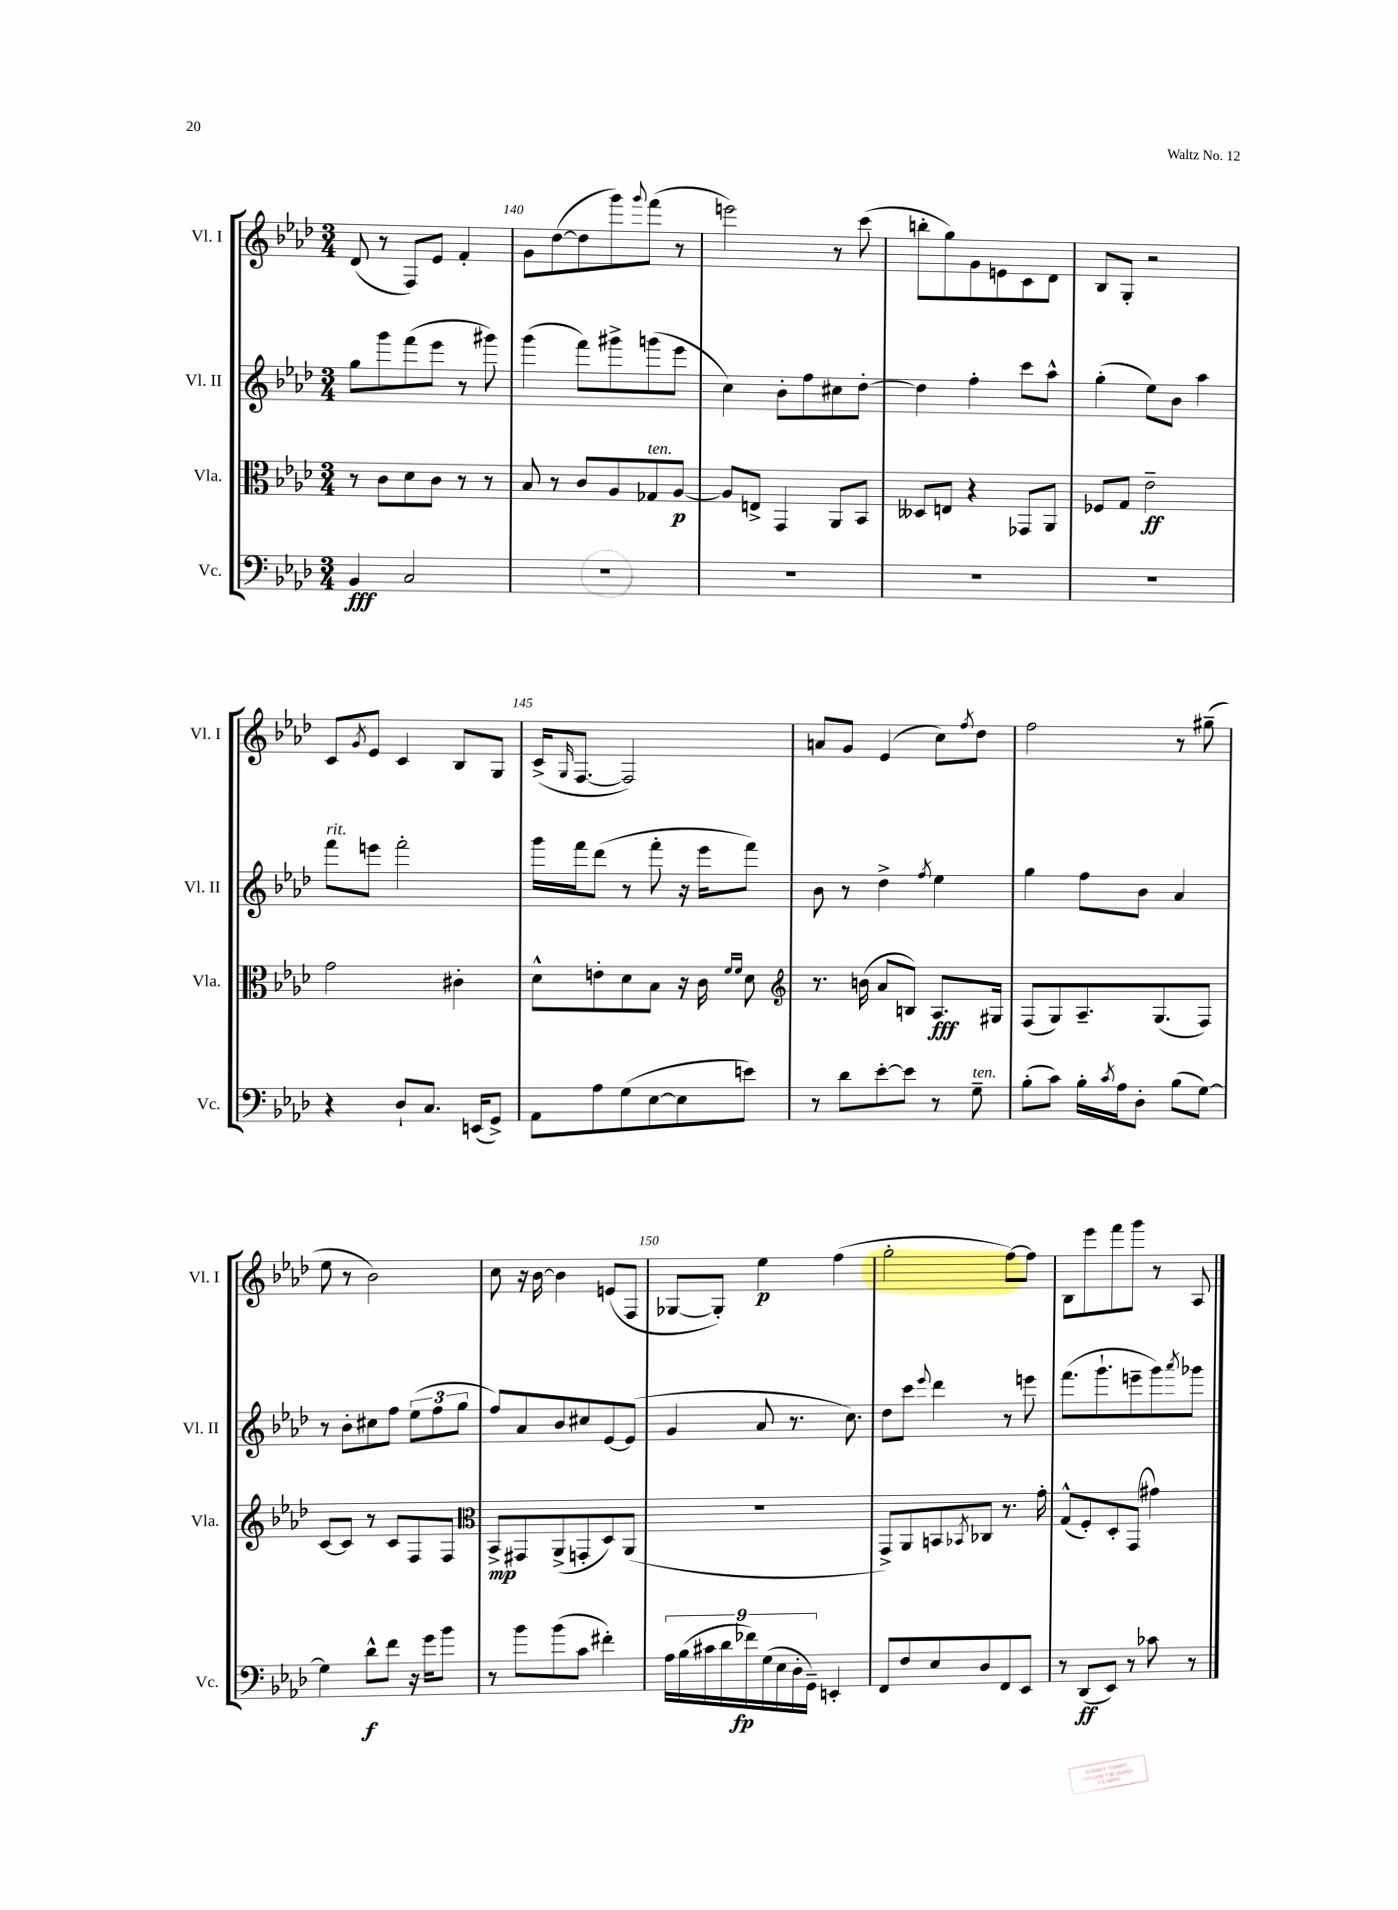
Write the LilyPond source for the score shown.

<<
\new StaffGroup <<
\new Staff = "s0" \with { instrumentName = "Vl. I" shortInstrumentName = "Vl. I" } {
    \clef treble \key aes \major \numericTimeSignature \time 3/4
    des'8( r8 f8) ees'8 f'4-. |
    g'8 des''8~( des''8 g'''8) \appoggiatura { g'''8 } f'''8( r8 |
    e'''2) r8 c'''8( |
    b''8-. g''8) g'8 e'8 c'8 des'8 |
    bes8 g8-. r2 |
    c'8 \acciaccatura { g'8 } ees'8 c'4 bes8 g8 |
    c'16->( \grace { g16 } f8.~ f2) |
    a'8 g'8 ees'4( c''8) \acciaccatura { f''8 } des''8 |
    f''2 r8 gis''8--( |
    ees''8 r8 bes'2) |
    c''8 r16 bes'16~ bes'4 e'8( f8 |
    ges8~ ges8-.) ees''4\p f''4( |
    g''2-. f''8~) f''8 |
    bes8 ees'''8 f'''8 g'''8 r8 aes8 \bar "|." |
}
\new Staff = "s1" \with { instrumentName = "Vl. II" shortInstrumentName = "Vl. II" } {
    \clef treble \key aes \major \numericTimeSignature \time 3/4
    g''8 g'''8 f'''8( ees'''8 r8 gis'''8) |
    g'''4( f'''8) gis'''8-> g'''8( ees'''8 |
    c''4) bes'8-. f''8 cis''8 des''8~-. |
    des''4 f''4-. c'''8 aes''8-^ |
    g''4-.( ees''8) bes'8 aes''4 |
    f'''8^\markup { \italic "rit." } e'''8 f'''2-. |
    g'''16 f'''16 des'''8( r8 f'''8-. r16 ees'''16 f'''8) |
    bes'8 r8 des''4-> \acciaccatura { f''8 } ees''4 |
    g''4 f''8 bes'8 aes'4 |
    r8 bes'8-. cis''8 f''8 \tuplet 3/2 { ees''8( f''8 g''8 } |
    f''8) aes'8 bes'8 cis''8 ees'8~ ees'8( |
    g'4 aes'8 r8. c''8.) |
    des''8 c'''8 \appoggiatura { ees'''8 } des'''4 r8 e'''8 |
    f'''8.( g'''8.-! e'''8-- g'''8) \acciaccatura { aes'''8 } ges'''8 \bar "|." |
}
\new Staff = "s2" \with { instrumentName = "Vla." shortInstrumentName = "Vla." } {
    \clef alto \key aes \major \numericTimeSignature \time 3/4
    r8 c'8 des'8 c'8 r8 r8 |
    bes8 r8 c'8 aes8 ges8^\markup { \italic "ten." } aes8~\p |
    aes8 e8-> g,4 aes,8 bes,8 |
    deses8 e8 r4 ges,8 aes,8 |
    fes8 g8 ees'2--\ff |
    g'2 cis'4-. |
    des'8-^ e'8-. des'8 bes8 r16 c'16 \grace { f'16 f'16 } des'8 |
    \clef treble r8. b'16( aes'8 b8) aes8.\fff gis16 |
    f8( g8) aes8.-- g8.( f8) |
    c'8~ c'8 r8 c'8 f8 f8 |
    \clef alto bes,8->\mp gis,8 aes,8->( g,8-. des8) aes,8( |
    R2. |
    g,8->) aes,8 b,8 \acciaccatura { bes,8 } ces8 r8. g'16-. |
    g8-^( f8-.) des8-. g,8( gis'4) \bar "|." |
}
\new Staff = "s3" \with { instrumentName = "Vc." shortInstrumentName = "Vc." } {
    \clef bass \key aes \major \numericTimeSignature \time 3/4
    bes,4\fff c2 |
    R2. |
    R2. |
    R2. |
    R2. |
    r4 des8-! c8. e,16( g,8->) |
    aes,8 aes8 g8( ees8~ ees8 e'8) |
    r8 des'8 ees'8~-. ees'8 r8 g8--^\markup { \italic "ten." } |
    bes8-.( c'8) bes16-. \acciaccatura { c'8 } aes16 des8-. bes8( g8~) |
    g4 des'8-^\f f'8 r16 g'16 bes'8 |
    r8 bes'8 bes'8( c'8 fis'4-.) |
    \tuplet 9/8 { aes16 bes16( cis'16 des'16 fes'16\fp) g16( ees16 des16-. g,16--) } e,4-. |
    f,8 f8 ees8 des8 f,8 ees,8 |
    r8 des,8\ff( ees,8) r8 ces'8 r8 \bar "|." |
}
>>
>>
\layout { \context { \Score currentBarNumber = #139 \override BarNumber.break-visibility = ##(#f #t #t) barNumberVisibility = #(every-nth-bar-number-visible 5) } }
